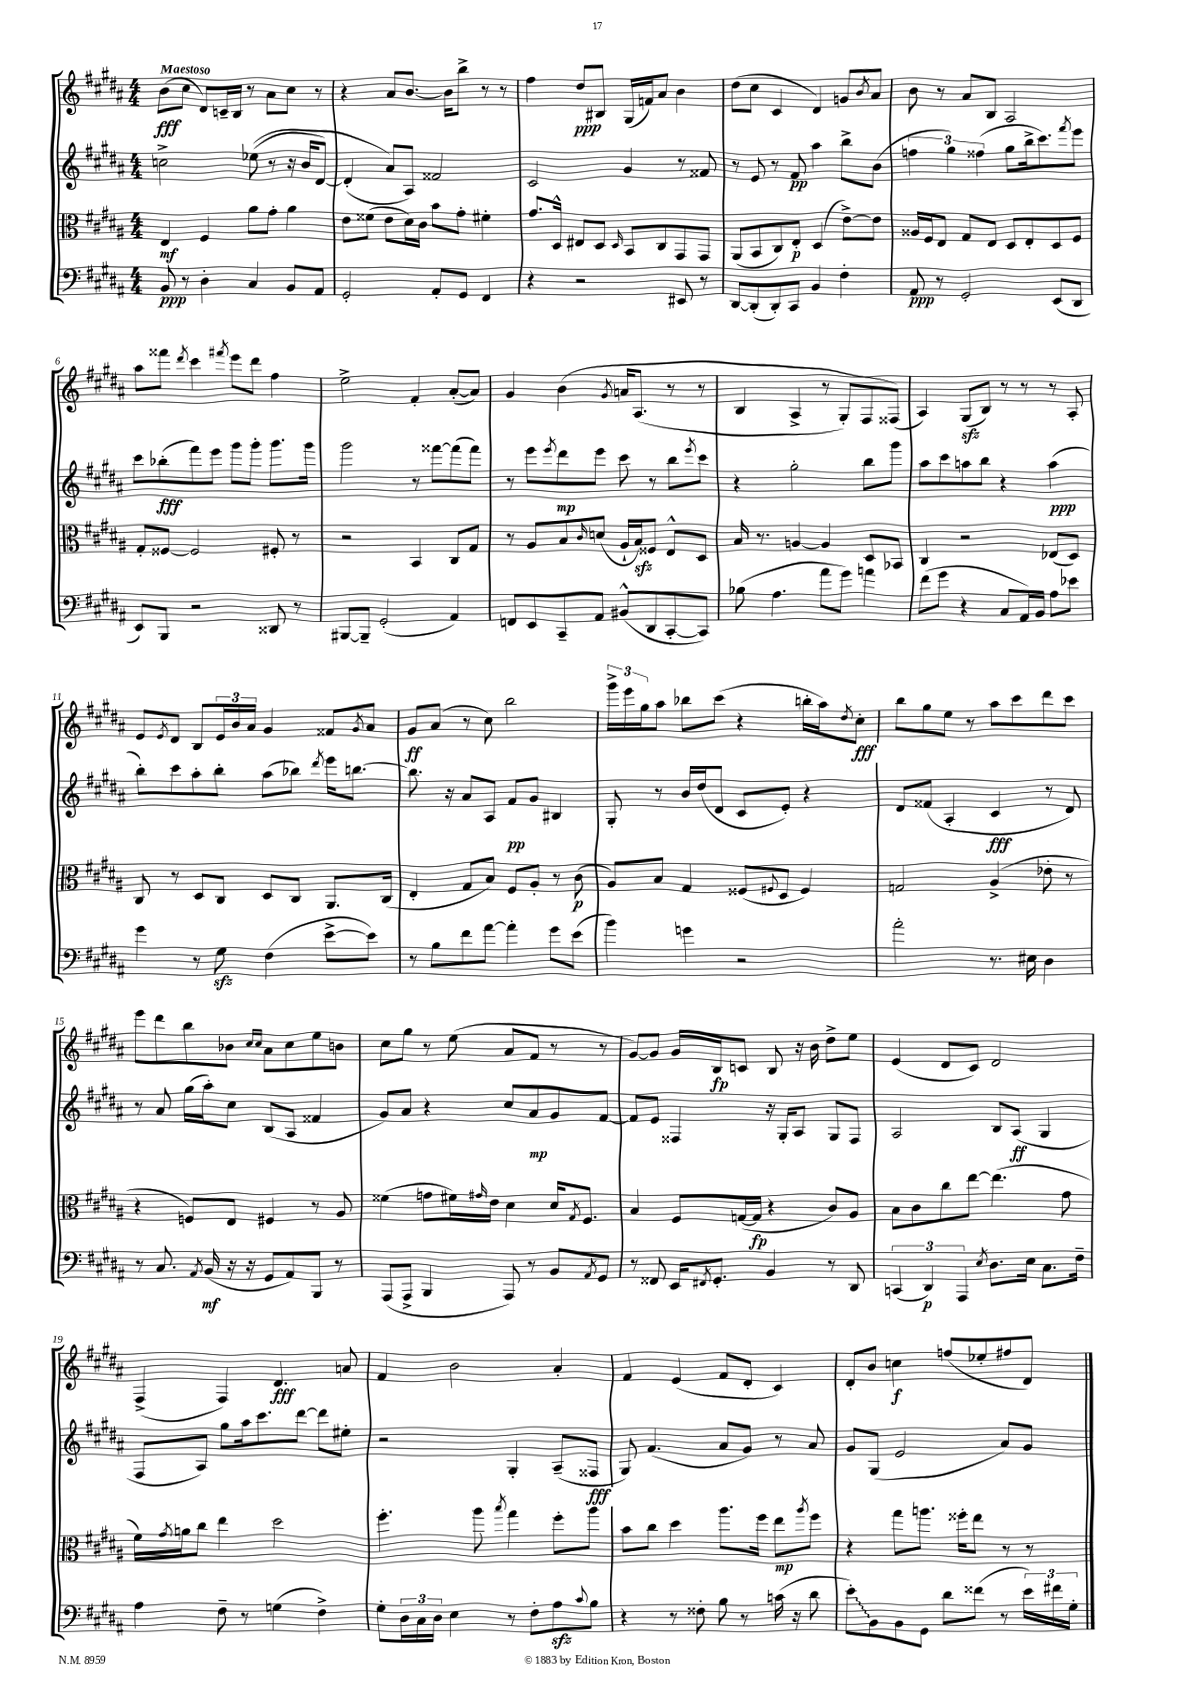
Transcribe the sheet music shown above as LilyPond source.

<<
\new StaffGroup <<
\new Staff = "s0" {
    \clef treble \key b \major \numericTimeSignature \time 4/4 \tempo "Maestoso"
    b'8\fff( cis''8 dis'8) c'16-- b16 r8 ais'8 cis''8 r8 |
    r4 ais'8 b'8.~ b'16 b''8-> r8 r8 |
    fis''4 dis''8\ppp bis8 gis16( f'16) ais'8 b'4 |
    dis''8( cis''8 cis'4 dis'4) g'8 \acciaccatura { b'8 } ais'8 |
    b'8 r8 ais'8 b8 ais2 |
    ais''8 fisis'''8 \acciaccatura { dis'''8 } cis'''4 \acciaccatura { fis'''8 } e'''8 dis'''8 fis''4 |
    e''2-> fis'4-. ais'8~-.( ais'8) |
    gis'4 b'4\( \acciaccatura { gis'8 } a'16 ais8.( r8 r8 |
    b4 ais4-> r8 gis8-.) fis8 fisis8(\) |
    ais4) gis8\sfz( b8) r8 r8 r8 ais8-. |
    e'8 \acciaccatura { e'8 } dis'8 b8 \tuplet 3/2 { e'16 b'16 ais'16 } gis'4 fisis'8 \acciaccatura { gis'8 } ais'8 |
    gis'8\ff ais'8( r8 cis''8) b''2 |
    \tuplet 3/2 { gis'''16-> e'''16 gis''16 } ais''8 bes''8 cis'''8( r4 b''16-. ais''16) \acciaccatura { dis''8 } cis''8-.\fff |
    b''8 gis''8 e''8 r8 ais''8 cis'''8 dis'''8 cis'''8 |
    e'''8 dis'''8 b''8 bes'8 \grace { cis''16 cis''16 } ais'8 cis''8 e''8 b'8 |
    cis''8 gis''8 r8 e''8( ais'8 fis'8 r8 r8 |
    gis'8~) gis'8 gis'16 b16\fp c'8 b8 r16 b'16 dis''8-> e''8 |
    e'4( dis'8 cis'8) dis'2 |
    fis4->( fis4) dis'4.\fff a'8 |
    fis'4 b'2 ais'4-. |
    fis'4 e'4( fis'8 dis'8-. cis'4) |
    dis'8-. b'8 c''4\f f''8( ees''8-. fis''8 dis'8) \bar "|." |
}
\new Staff = "s1" {
    \clef treble \key b \major \numericTimeSignature \time 4/4
    c''2-> ees''8(\( r8 r16 b'16 dis'8~) |
    dis'4-.( ais'8\) ais8) fisis'2 |
    cis'2 gis'4 r8 fisis'8 |
    r8 e'8 r8 fis'8\pp ais''4 b''8-> b'8( |
    \tuplet 3/2 { f''4 gis''4) fisis''4( } gis''8 b''16-> cis'''8.) \acciaccatura { fis'''8 } e'''8 |
    cis'''8 bes''8-.\fff( fis'''8) e'''8 gis'''8 gis'''8-. gis'''8. gis'''16 |
    gis'''2 r8 fisis'''8~ fisis'''8( fisis'''8) |
    r8 e'''8 \acciaccatura { e'''8 } dis'''8\mp e'''8 cis'''8 r8 b''8 \acciaccatura { e'''8 } cis'''8 |
    r4 gis''2-. b''8 gis'''8 |
    ais''8 cis'''8 a''8 b''8 r4 a''4\ppp( |
    b''8-.) cis'''8 ais''8-. b''8-. ais''8( bes''8) \acciaccatura { dis'''8 } e'''16 b''8.~ |
    b''8. r16 ais'8 ais8 fis'8\pp gis'8 bis4 |
    gis8-. r8 b'16 dis''16( dis'8 cis'8 e'8-.) r4 |
    dis'8 fisis'8( ais4-. cis'4\fff r8 dis'8) |
    r8 ais'8 gis''16( ais''16-.) cis''8 b8( ais8 fisis'4 |
    gis'8) ais'8 r4 cis''8 ais'8\mp gis'8 fis'8~ |
    fis'8 e'8 fisis4 r16 gis16-. ais8 gis8 fisis8 |
    ais2 b8 ais8\ff( gis4 |
    fis8 ais8) gis''8 ais''16 cis'''8. dis'''8~ dis'''8 eis''8-. |
    r2 gis4-. ais8--( fisis8\fff |
    gis8) fis'4.( ais'8 gis'8) r8 ais'8 |
    gis'8 gis8( e'2 ais'8) gis'8 \bar "|." |
}
\new Staff = "s2" {
    \clef alto \key b \major \numericTimeSignature \time 4/4
    e4\mf fis4 ais'8 gis'8-. ais'4 |
    e'8 fisis'8( e'8 dis'16) cis'16 b'8 gis'8-. fis'4-. |
    gis'8. dis16-^ eis8 dis8 \grace { dis16 } b,8 cis8 gis,8 gis,8 |
    ais,8( b,8 cis8) e8-.\p dis4( e'8~->) e'8 |
    aisis16 fis16 e8 gis8 e8 dis8 e8-. dis8 fis8 |
    gis8-. fisis8~ fisis2 fis8-. r8 |
    r2 b,4 cis8 gis8 |
    r8 ais8 b8 \grace { cis'16 } d'8( ais16-! b16\sfz) fisis8 e8-^ dis8 |
    b16 r8. a4~ a4 dis8 bes,8 |
    cis4 r2 ees8( dis8) |
    cis8 r8 dis8 cis8 dis8 cis8 ais,8. cis16( |
    e4-. gis8 b8) fis8 ais8-. r8 cis'8\p( |
    ais8) b8 gis4 fisis8( \appoggiatura { fis8 } dis8 fis4) |
    g2 ais4->( ees'8-. r8 |
    r4 f8) e8 fis4 r8 ais8 |
    fisis'4( g'8 fis'16) \grace { gis'16 } e'16 dis'4 dis'16 \acciaccatura { gis8 } fis8. |
    b4 fis8 g16~( g16\fp r4 cis'8) ais8 |
    b8 cis'8 cis''8 e''8~ e''4.( gis'8 |
    fis'16) \acciaccatura { gis'8 } a'16 cis''8 e''4 dis''2 |
    fis''4.-. ais''8 \acciaccatura { b''8 } gis''4 fis''8-. ais''8 |
    b'8 cis''8 dis''4 ais''8. fis''16 e''8\mp \acciaccatura { ais''8 } fis''8 |
    r4 gis''8 a''8. fisis''16-. e''8 r8 r8 \bar "|." |
}
\new Staff = "s3" {
    \clef bass \key b \major \numericTimeSignature \time 4/4
    b,8\ppp r8 dis4-. cis4 b,8 ais,8 |
    gis,2-. ais,8-. gis,8 fis,4 |
    r4 r2 eis,8 r8 |
    dis,8~ dis,8-.( dis,8-.) cis,8 b,4 fis4-. |
    ais,8\ppp r8 gis,2-. e,8( dis,8 |
    e,8) b,,8 r2 disis,8 r8 |
    bis,,8~ bis,,8-- gis,2-.( ais,4) |
    f,8 e,8 cis,8-- ais,8 bis,8-^( dis,8 cis,8~-. cis,8) |
    bes8( ais4. ais'8 gis'8) a'4 |
    fis'8( gis'8 r4 cis8 ais,16) b,16 ais8 ees'8 |
    gis'4 r8 gis8\sfz fis4( e'8~-> e'8) |
    r8 b8 fis'8 ais'8~ ais'4-. gis'8 e'8( |
    b'4) g'4 r2 |
    ais'2-. r8. eis16 dis4 |
    r8 cis8. \acciaccatura { ais,8 } b,16\mf( r16 r16 gis,8 ais,8) b,,8 r8 |
    ais,,8( ais,,8-> b,,4 ais,,8) r8 b,8 \acciaccatura { ais,8 } gis,8 |
    r8 fisis,8 e,16 \acciaccatura { fis,8 } gis,8.-. b,4 r8 dis,8 |
    \tuplet 3/2 { c,4( dis,4\p) ais,,4 } \acciaccatura { e8 } dis8. e16 cis8. fis16-- |
    ais4 fis8-- r8 g4( fis4->) |
    gis8-. \tuplet 3/2 { dis16 cis16 dis16 } e4 r8 fis8-. ais8\sfz \appoggiatura { cis'8 } b8 |
    r4 r8 fisis8-. b8 r8 c'16( r16 dis'8 |
    \once \override Glissando.style = #'zigzag e'8-.\glissando) b,8 b,8 gis,8 dis'8 fisis'8( r8 \tuplet 3/2 { e'16) fis'16 gis16-. } \bar "|." |
}
>>
>>
